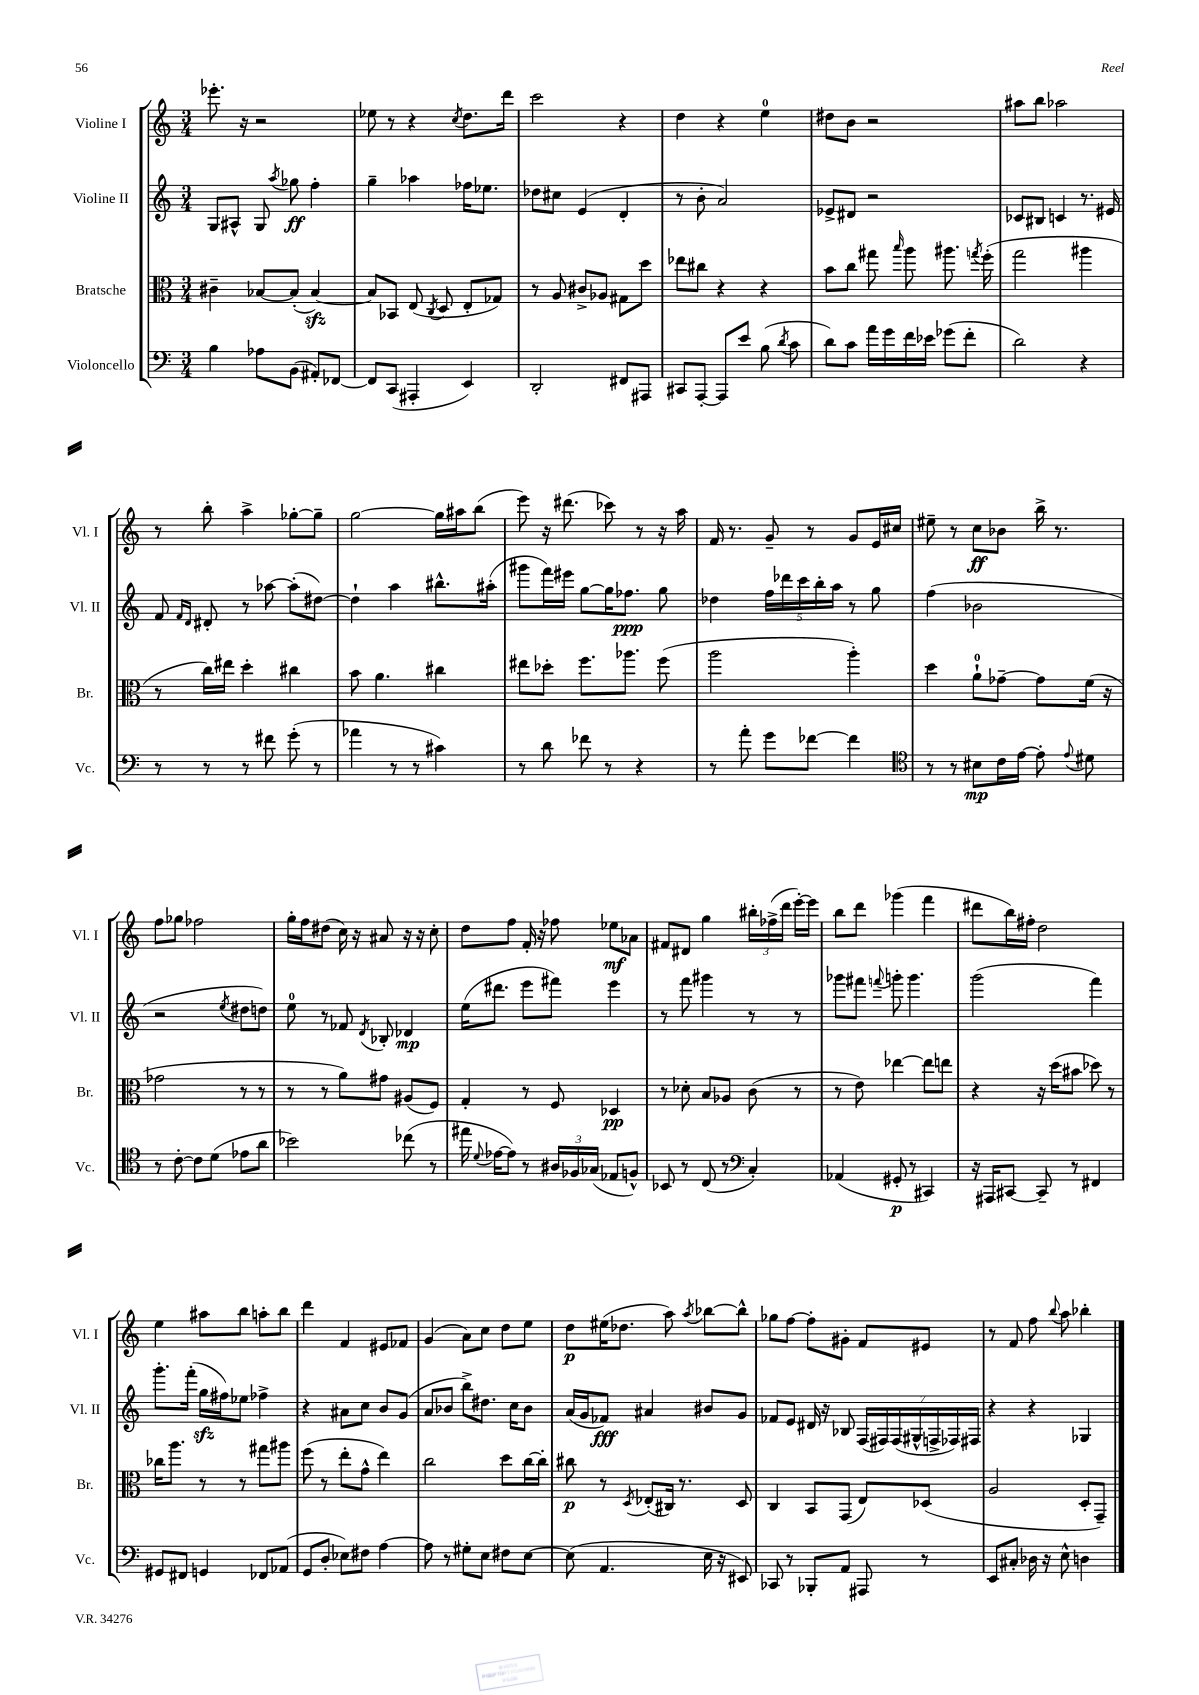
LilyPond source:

<<
\new StaffGroup <<
\new Staff = "s0" \with { instrumentName = "Violine I" shortInstrumentName = "Vl. I" } {
    \clef treble \key c \major \numericTimeSignature \time 3/4
    \autoBeamOff ees'''8.-. r16 r2 |
    ees''8 r8 r4 \acciaccatura { c''8 } d''8.[ d'''16] |
    c'''2 r4 |
    d''4 r4 e''4-0 |
    dis''8[ b'8] r2 |
    ais''8[ b''8] aes''2 |
    r8 b''8-. a''4-> ges''8[~-. ges''8]-- |
    g''2~ g''16[ ais''16 b''8]( |
    e'''8) r16 dis'''8.( ces'''8) r8 r16 a''16 |
    f'16 r8. g'8-- r8 g'8[ e'16 cis''16] |
    eis''8-- r8 c''8[\ff bes'8] b''16-> r8. |
    f''8[ ges''8] fes''2 |
    g''16[-. f''16 dis''8]( c''16) r16 ais'8 r16 r16 c''8-. |
    d''8[ f''8] f'16-. r16 fes''8 ees''8[\mf aes'8] |
    fis'8[ dis'8] g''4 \tuplet 3/2 { bis''16[-. fes''16->( d'''16] } e'''16[~-.) e'''16] |
    b''8[ d'''8] ges'''4( f'''4 |
    dis'''8[ b''16) fis''16]-. d''2 |
    e''4 ais''8[ b''8] a''8[-. b''8] |
    d'''4 f'4 eis'8[ fes'8] |
    g'4( a'8[) c''8] d''8[ e''8] |
    d''8[\p eis''16( des''8.] a''8) \acciaccatura { a''8 } bes''8[~ bes''8]-^ |
    ges''8[ f''8]~ f''8[-. gis'8]-. f'8[ eis'8] |
    r8 f'8 f''8 \appoggiatura { b''8 } a''8 bes''4-. \bar "|." |
}
\new Staff = "s1" \with { instrumentName = "Violine II" shortInstrumentName = "Vl. II" } {
    \clef treble \key c \major \numericTimeSignature \time 3/4
    \autoBeamOff g8[ ais8]-^ g8 \acciaccatura { a''8 } ges''8\ff f''4-. |
    g''4-- aes''4 fes''16[ ees''8.] |
    des''8[ cis''8] e'4( d'4-. |
    r8 b'8-. a'2) |
    ees'8[-> dis'8] r2 |
    ces'8[ bis8] c'4 r8. eis'16 |
    f'8 \grace { f'16[ d'16] } dis'8-. r8 aes''8~ aes''8[-.( dis''8]~) |
    dis''4-! a''4 bis''8.[-^ ais''16]-.( |
    gis'''8[ f'''16) eis'''16] g''8[~ g''16 fes''8.]\ppp g''8 |
    des''4 \tuplet 5/4 { f''16[ des'''16 c'''16 b''16-. a''16] } r8 g''8 |
    f''4( bes'2 |
    r2 \acciaccatura { e''8 } dis''8[ d''8]) |
    e''8-0 r8 fes'8 \acciaccatura { d'8 } bes8-. des'4\mp |
    e''16[( dis'''8.] e'''8[ fis'''8]) e'''4 |
    r8 f'''8 gis'''4 r8 r8 |
    ges'''8[ fis'''8] \appoggiatura { f'''8 } g'''8-. g'''4. |
    g'''2( f'''4) |
    g'''8.[-. f'''16]-.( g''16[\sfz fis''16) ees''8] fes''4-> |
    r4 ais'8[ c''8] b'8[ g'8]( |
    a'8[ bes'8] b''8[->) dis''8.] c''16[ bes'8] |
    a'16[( g'16 fes'8]\fff) ais'4 bis'8[ g'8] |
    fes'8[ e'8] dis'16 r16 bes8 \tuplet 7/4 { f16[( fis16) fis16( gis16-^ f16-> fes16) fis16] } |
    r4 r4 ges4 \bar "|." |
}
\new Staff = "s2" \with { instrumentName = "Bratsche" shortInstrumentName = "Br." } {
    \clef alto \key c \major \numericTimeSignature \time 3/4
    \autoBeamOff cis'4-- bes8[~ bes8]-.( bes4~\sfz) |
    bes8[ bes,8] e8( \acciaccatura { c8 } d8 e8[-. ges8]) |
    r8 a8 cis'8[-> aes8] gis8[ d''8] |
    ees''8[ cis''8] r4 r4 |
    b'8[ c''8] gis''8 \grace { b''16 } a''8 ais''8. \acciaccatura { g''8 } f''16-.( |
    g''2 ais''4 |
    r8 c''16[) eis''16] d''4-. cis''4 |
    b'8 a'4. cis''4 |
    eis''8[ des''8]-. f''8.[ aes''8.] f''8( |
    a''2 a''4-.) |
    d''4 a'8[-0-! ges'8]~-- ges'8[ f'16]( r16 |
    ges'2 r8 r8 |
    r8 r8 a'8[) gis'8] ais8[( f8]) |
    g4-. r8 f8 des4\pp |
    r8 des'8-. b8[ aes8] c'8( r8 |
    r8 e'8) ees''4~ ees''8[ e''8] |
    r4 r16 d''16[( bis'8] des''8) r8 |
    ces''16[ a''8.] r8 r8 gis''8[ ais''8] |
    f''8( r8 e''8[-. g'8]-^ e''4) |
    c''2 d''8[ c''16~ c''16]-. |
    cis''8\p r8 \acciaccatura { d8 } ees8[-.( cis16]) r8. d8 |
    c4 b,8[ g,8]( e8[) des8]( |
    a2 d8[-. g,8]--) \bar "|." |
}
\new Staff = "s3" \with { instrumentName = "Violoncello" shortInstrumentName = "Vc." } {
    \clef bass \key c \major \numericTimeSignature \time 3/4
    \autoBeamOff b4 aes8[ b,8]( ais,8[-.) fes,8]~ |
    fes,8[ c,8]( ais,,4-. e,4) |
    d,2-. fis,8[ ais,,8] |
    cis,8[ a,,8]~-. a,,8[ e'8] b8( \acciaccatura { d'8 } c'8 |
    d'8[) c'8] a'16[ g'16 f'16 ees'16] ges'8[( f'8]-. |
    d'2) r4 |
    r8 r8 r8 fis'8 g'8-.( r8 |
    aes'4 r8 r8 cis'4) |
    r8 d'8 fes'8 r8 r4 |
    r8 a'8-. g'8[ fes'8]~ fes'4 |
    \clef tenor r8 r8 bis8[\mp c'16 e'16]~ e'8-. \appoggiatura { e'8 } dis'8 |
    r8 c'8~-. c'8[ d'8]( ees'8[ a'8] |
    bes'2) ces''8( r8 |
    eis''16 \appoggiatura { d'8 } ees'16[~ ees'8]) r8 \tuplet 3/2 { ais16[ fes16 ges16]( } ees8[ f8]-^) |
    bes,8 r8 c8( r8 \clef bass c4-.) |
    aes,4( gis,8-.\p r8 cis,4) |
    r16 ais,,16[ cis,8]~ cis,8-- r8 fis,4 |
    gis,8[ fis,8] g,4 fes,8[ aes,8]( |
    g,8[ d8]-. ees8[) fis8] a4~ |
    a8 r8 gis8[-. e8] fis8[ e8]~ |
    e8( a,4. e16 r16 eis,8) |
    ces,8 r8 bes,,8[-. a,8] ais,,8 r8 |
    e,8[ cis8]-. des16 r16 e8-^ d4 \bar "|." |
}
>>
>>
\layout { \context { \Score \remove "Bar_number_engraver" } }
